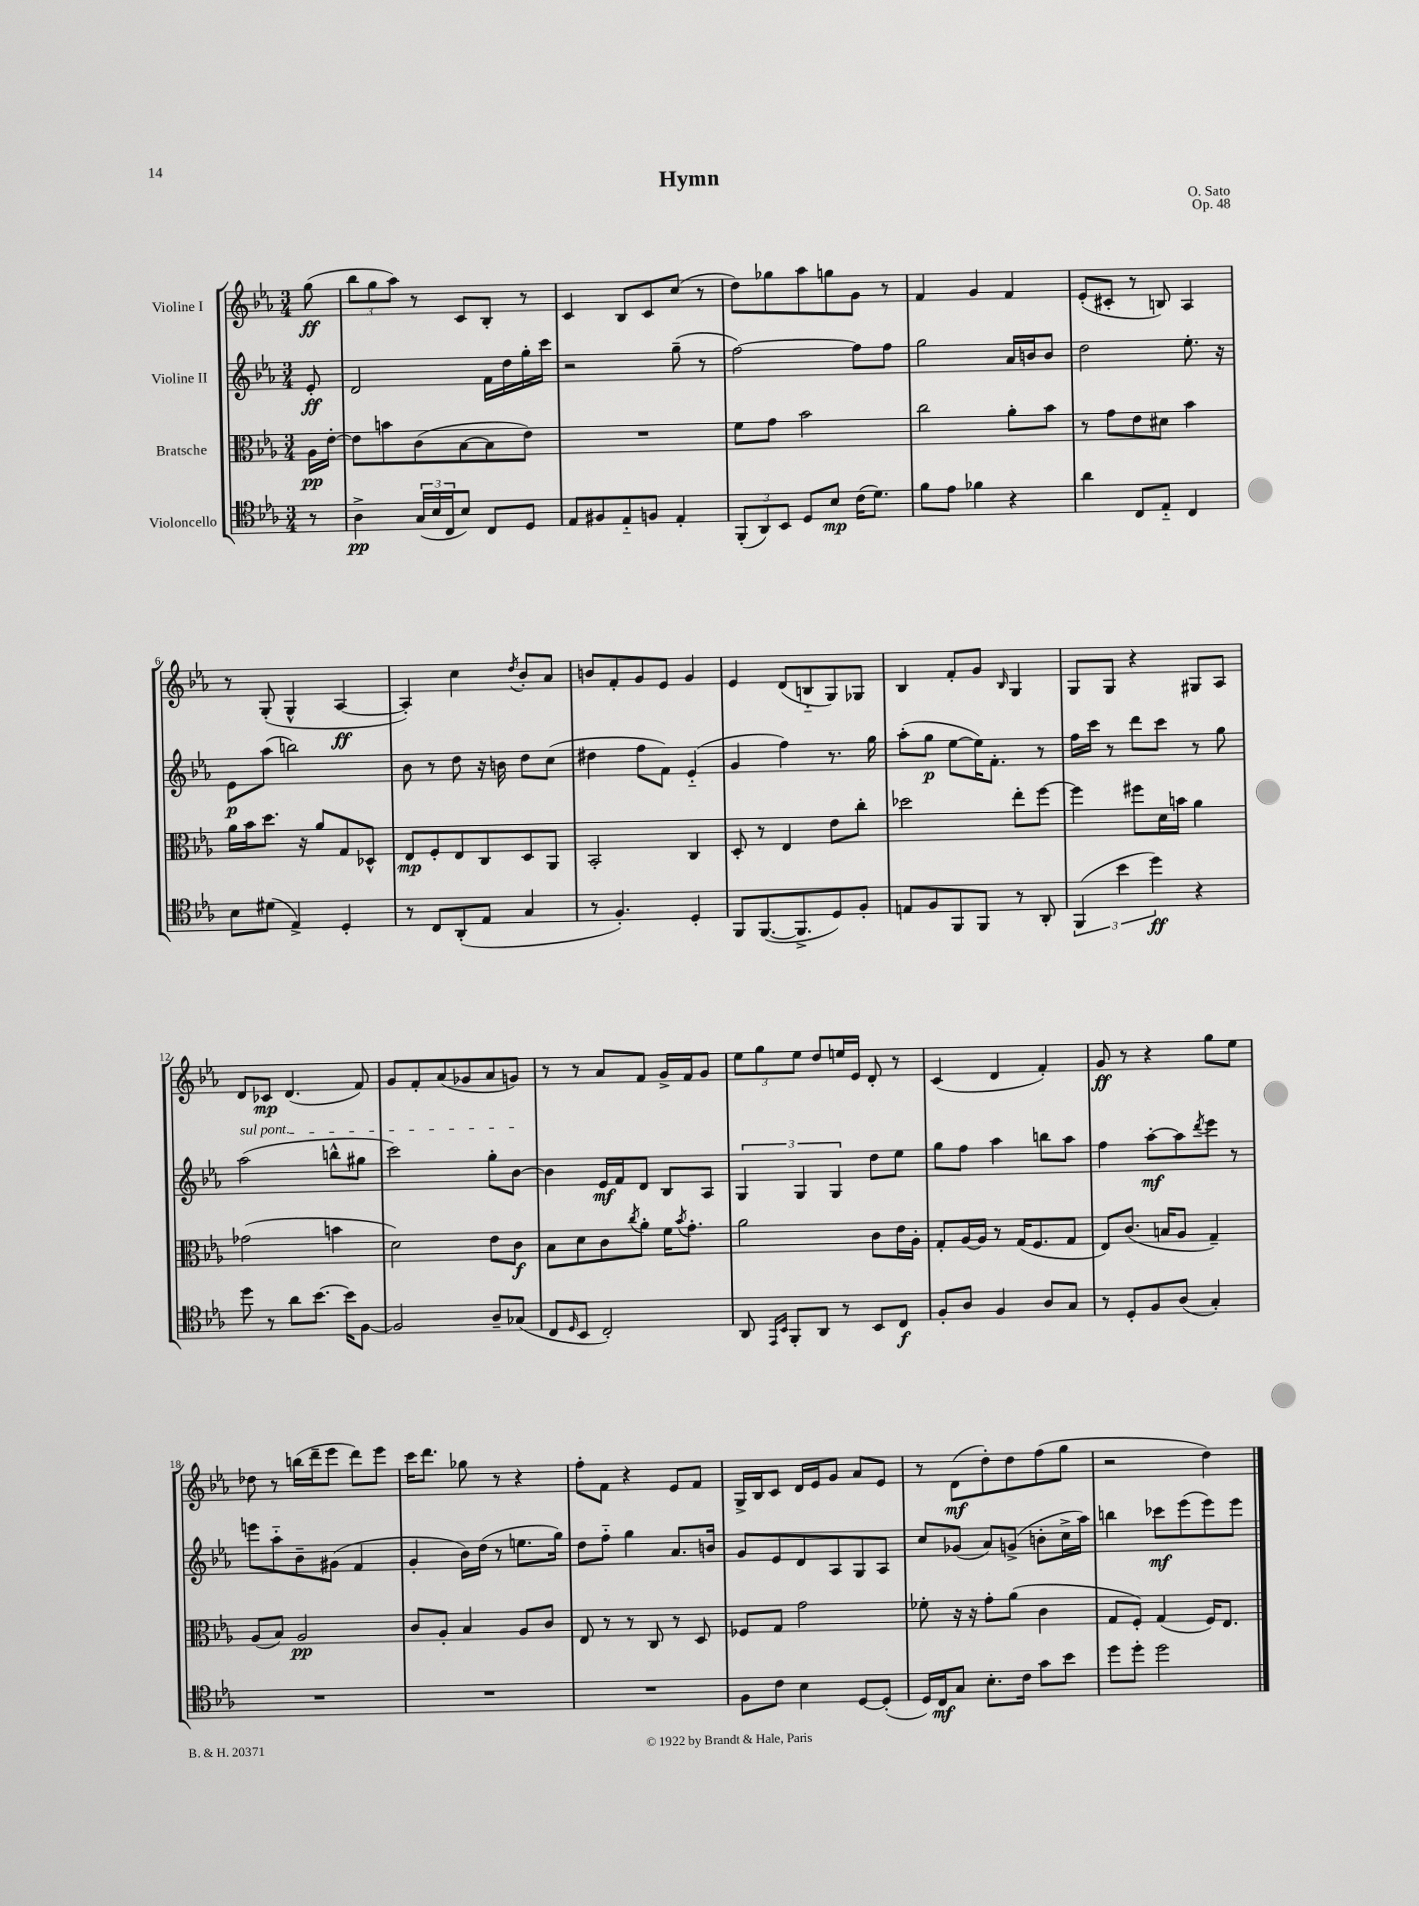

**kern	**dynam	**kern	**dynam	**kern	**dynam	**kern	**dynam
*part4	*part4	*part3	*part3	*part2	*part2	*part1	*part1
*staff4	*staff4	*staff3	*staff3	*staff2	*staff2	*staff1	*staff1
*I"Violoncello	*	*I"Bratsche	*	*I"Violine II	*	*I"Violine I	*
*clefC4	*	*clefC3	*	*clefG2	*	*clefG2	*
*k[b-e-a-]	*	*k[b-e-a-]	*	*k[b-e-a-]	*	*k[b-e-a-]	*
*M3/4	*	*M3/4	*	*M3/4	*	*M3/4	*
=	=	=	=	=	=	=	=
8r	.	16A-\LL	pp	8e-'/	ff	(8gg\	ff
.	.	[16e-'\JJ	.	.	.	.	.
=1	=1	=1	=1	=1	=1	=1	=1
4A-^\	pp	8e-\L]	.	2d/	.	12bb-\L	.
.	.	.	.	.	.	12gg\	.
.	.	8bn\	.	.	.	.	.
.	.	.	.	.	.	12aa-\J)	.
(24G/LL	.	(8c\	.	.	.	8r	.
24B-/	.	.	.	.	.	.	.
24C/J	.	.	.	.	.	.	.
8B-/J)	.	[8B-\	.	.	.	8c/L	.
8C/L	.	8B-\]	.	16f\LL	.	8B-'/J	.
.	.	.	.	16dd\	.	.	.
8D/J	.	8e-\J)	.	16gg'\	.	8r	.
.	.	.	.	16ccc\JJ	.	.	.
=2	=2	=2	=2	=2	=2	=2	=2
8E-/L	.	2.r	.	2r	.	4c/	.
8F#X/	.	.	.	.	.	.	.
8E-/	.	.	.	.	.	8B-/L	.
8Fn/J	.	.	.	.	.	8c/	.
4E-'/	.	.	.	(8gg~\	.	(8cc/J	.
.	.	.	.	8r	.	8r	.
=3	=3	=3	=3	=3	=3	=3	=3
(12FF'/L	.	8f\L	.	[2ff\)	.	8dd\L)	.
12AA-/)	.	.	.	.	.	.	.
.	.	8g\J	.	.	.	8gg-X\	.
12BB-/J	.	.	.	.	.	.	.
8D/L	.	2b-\	.	.	.	8aa-\	.
8B-/J	mp	.	.	.	.	8ggn\	.
(16c\KL	.	.	.	8ff\L]	.	8g\J	.
8.d\J)	.	.	.	.	.	.	.
.	.	.	.	8ff\J	.	8r	.
=4	=4	=4	=4	=4	=4	=4	=4
8f\L	.	2cc\	.	2gg\	.	4f/	.
8e-\J	.	.	.	.	.	.	.
4f-X\	.	.	.	.	.	4g/	.
4r	.	8a-'\L	.	16a-/LL	.	4f/	.
.	.	.	.	16bn/J	.	.	.
.	.	8b-\J	.	8b/J	.	.	.
=5	=5	=5	=5	=5	=5	=5	=5
4a-\	.	8r	.	2dd\	.	(8e-'/L	.
.	.	8g\L	.	.	.	8c#X'/J	.
8C/L	.	8e-\	.	.	.	8r	.
8E-/J	.	8d#X\J	.	.	.	8Bn/)	.
4C/	.	4b-\	.	8.ee-'\	.	4A-/	.
.	.	.	.	16r	.	.	.
!!LO:LB:g=z
=6	=6	=6	=6	=6	=6	=6	=6
8B-\L	.	16a-\LL	.	8e-\L	p	8r	.
.	.	16b-\J	.	.	.	.	.
(8d#X\J	.	8.dd\J	.	(8aa-\J	.	(8G'/	.
4E-^/)	.	.	.	2bbn\)	.	4G^^/	.
.	.	16r	.	.	.	.	.
.	.	8a-/L	.	.	.	.	.
4D'/	.	8G/	.	.	.	[4A-/	ff
.	.	8D-X^^/J	.	.	.	.	.
=7	=7	=7	=7	=7	=7	=7	=7
8r	.	8E-/L	mp	8b-\	.	4A-'/])	.
8C/L	.	8F'/	.	8r	.	.	.
(8AA-'/	.	8E-/	.	8dd\	.	4cc\	.
8E-/J	.	8C/	.	16r	.	.	.
.	.	.	.	16bn\	.	.	.
.	.	.	.	.	.	8qdd/	.
4G/	.	8D/	.	8dd\L	.	8b-'/L	.
.	.	8AA-/J	.	(8cc\J	.	8a-/J	.
=8	=8	=8	=8	=8	=8	=8	=8
8r	.	2BB-'/	.	4dd#X\	.	8bn/L	.
4.F'/)	.	.	.	.	.	8f'/	.
.	.	.	.	8ff\L	.	8g/	.
.	.	.	.	8f\J)	.	8e-/J	.
4D'/	.	4C/	.	(4e-/	.	4g/	.
=9	=9	=9	=9	=9	=9	=9	=9
8FF/L	.	8D'/	.	4g/	.	4e-/	.
([8.FF/	.	8r	.	.	.	.	.
.	.	4E-/	.	4ff\)	.	(8d/L	.
8.FF^/]	.	.	.	.	.	.	.
.	.	.	.	.	.	8Bn/	.
8D/)	.	8e-\L	.	8.r	.	8G/)	.
8F'/J	.	8cc'\J	.	.	.	8G-X/J	.
.	.	.	.	16gg\	.	.	.
=10	=10	=10	=10	=10	=10	=10	=10
8En/L	.	2dd-X\	.	(8aa-'\L	.	4B-/	.
8F/	.	.	.	8gg\J	p	.	.
8FF/	.	.	.	[8ee-\L	.	8f'/L	.
8FF/J	.	.	.	16ee-\K])	.	8g/J	.
.	.	.	.	8.f'\J	.	.	.
.	.	.	.	.	.	16qqB-/	.
8r	.	8ee-'\L	.	.	.	4G/	.
8AA-'/	.	[8ff\J	.	8r	.	.	.
=11	=11	=11	=11	=11	=11	=11	=11
(6FF/	.	4ff\]	.	16ff\LL	.	8G/L	.
.	.	.	.	16ccc\JJ	.	.	.
.	.	.	.	8r	.	8G/J	.
6b-\	.	.	.	.	.	.	.
.	.	8ff#X\L	.	8ddd\L	.	4r	.
6dd\)	ff	.	.	.	.	.	.
.	.	16d\L	.	8ccc\J	.	.	.
.	.	16bn\JJ	.	.	.	.	.
4r	.	4a-\	.	8r	.	8G#X/L	.
.	.	.	.	8gg\	.	8A-/J	.
!!LO:LB:g=z
=12	=12	=12	=12	=12	=12	=12	=12
!	!	!	!	!LO:TX:a:i:t=sul pont.	!	!	!
8dd\	.	(2g-X\	.	(2aa-\	.	8d/L	.
8r	.	.	.	.	.	8c-X/J	mp
8a-\L	.	.	.	.	.	(4.d/	.
[8.b-\J	.	.	.	.	.	.	.
.	.	4bn\	.	8bbn^^\L	.	.	.
16b-\KL]	.	.	.	.	.	.	.
[8F\J	.	.	.	8gg#X\J	.	8f/)	.
=13	=13	=13	=13	=13	=13	=13	=13
2F/]	.	2d\)	.	2ccc\)	.	8g/L	.
.	.	.	.	.	.	8f'/	.
.	.	.	.	.	.	(8a-/	.
.	.	.	.	.	.	8g-X/	.
8A-~/L	.	8e-\L	.	8gg'\L	.	8a-/	.
(8G-X/J	.	8c\J	f	[8b-\J	.	8gn/J)	.
=14	=14	=14	=14	=14	=14	=14	=14
8C/L	.	8B-\L	.	4b-\]	.	8r	.
16qqD/	.	.	.	.	.	.	.
8BB-/J	.	8d\	.	.	.	8r	.
2C'/)	.	8c\	.	16e-/LL	mf	8a-/L	.
.	.	.	.	16f/J	.	.	.
.	.	8qcc/	.	.	.	.	.
.	.	8a-'\J	.	8d/J	.	8f/J	.
.	.	16f\KL	.	8B-/L	.	16g^/LL	.
.	.	8qb-/	.	.	.	.	.
.	.	8.g'\J	.	.	.	16f/J	.
.	.	.	.	8A-/J	.	8g/J	.
=15	=15	=15	=15	=15	=15	=15	=15
8AA-/	.	2a-\	.	6G/	.	12ee-\L	.
.	.	.	.	.	.	12gg\	.
16qqEE-/LL	.	.	.	.	.	.	.
16qqBB-/JJ	.	.	.	.	.	.	.
8FF'/L	.	.	.	.	.	.	.
.	.	.	.	6G/	.	12ee-\J	.
8AA-/J	.	.	.	.	.	8dd/L	.
.	.	.	.	6G/	.	.	.
8r	.	.	.	.	.	16een/L	.
.	.	.	.	.	.	16e-/JJ	.
8BB-/L	.	8c\L	.	8dd\L	.	8d'/	.
8C/J	f	16e-\L	.	8ee-\J	.	8r	.
.	.	16A-'\JJ	.	.	.	.	.
=16	=16	=16	=16	=16	=16	=16	=16
8F'/L	.	8G'/L	.	8gg\L	.	(4c/	.
8A-/J	.	[16A-/L	.	8ff\J	.	.	.
.	.	16A-/JJ]	.	.	.	.	.
4F/	.	8r	.	4aa-\	.	4d/	.
.	.	(16G/KL	.	.	.	.	.
.	.	8.F/	.	.	.	.	.
8A-/L	.	.	.	8bbn\L	.	4f'/)	.
8G/J	.	8G/J	.	8aa-\J	.	.	.
=17	=17	=17	=17	=17	=17	=17	=17
8r	.	8E-/L)	.	4ff\	.	8g/	ff
8D'/L	.	(8.c/J	.	.	.	8r	.
8F/	.	.	.	[8aa-'\L	mf	4r	.
.	.	16Bn/KL	.	.	.	.	.
(8A-/J	.	8A-/J	.	8aa-\]	.	.	.
.	.	.	.	8qddd/	.	.	.
4G'/)	.	4G~/)	.	8eee-\J	.	8gg\L	.
.	.	.	.	8r	.	8ee-\J	.
!!LO:LB:g=z
=18	=18	=18	=18	=18	=18	=18	=18
2.r	.	(8A-/L	.	8eeen\L	.	8dd-X\	.
.	.	8B-/J)	.	8aa-\	.	8r	.
.	.	2A-/	pp	8b-~\	.	(16bbn\LL	.
.	.	.	.	.	.	16ddd~\J	.
.	.	.	.	(8g#X\J	.	8eee-\J	.
.	.	.	.	4f/	.	8ddd\L)	.
.	.	.	.	.	.	8eee-\J	.
=19	=19	=19	=19	=19	=19	=19	=19
2.r	.	8c/L	.	4g'/	.	16ccc\KL	.
.	.	.	.	.	.	8.ddd\J	.
.	.	8A-'/J	.	.	.	.	.
.	.	4B-/	.	16b-\LL)	.	8gg-X\	.
.	.	.	.	(16dd\JJ	.	.	.
.	.	.	.	8r	.	8r	.
.	.	8A-/L	.	8.een\L	.	4r	.
.	.	8c/J	.	.	.	.	.
.	.	.	.	16gg\Jk)	.	.	.
=20	=20	=20	=20	=20	=20	=20	=20
2.r	.	8E-/	.	8dd\L	.	8ff'\L	.
.	.	8r	.	8ff\J	.	8f\J	.
.	.	8r	.	4gg\	.	4r	.
.	.	8C/	.	.	.	.	.
.	.	8r	.	8.a-/L	.	8e-/L	.
.	.	8D/	.	.	.	8f/J	.
.	.	.	.	16bn/Jk	.	.	.
=21	=21	=21	=21	=21	=21	=21	=21
8F\L	.	8F-X/L	.	8g/L	.	16G^/LL	.
.	.	.	.	.	.	16B-/J	.
8c\J	.	8G/J	.	8e-/	.	8c/J	.
4B-\	.	2g\	.	8d/	.	16d/LL	.
.	.	.	.	.	.	16e-/J	.
.	.	.	.	8A-/	.	8g/J	.
[8D/L	.	.	.	8G/	.	8a-/L	.
(8D'/J]	.	.	.	8A-/J	.	8e-/J	.
=22	=22	=22	=22	=22	=22	=22	=22
16D/LL)	.	8f-X'\	.	8cc/L	.	8r	.
16C/J	mf	.	.	.	.	.	.
8G/J	.	16r	.	(8g-X/J	.	(8d\L	mf
.	.	16r	.	.	.	.	.
8.B-'\L	.	8g'\L	.	8a-/L)	.	8dd'\)	.
.	.	(8a-\J	.	(8gn^/J	.	8dd\	.
16c\Jk	.	.	.	.	.	.	.
8g\L	.	4c\	.	8bn'\L	.	(8ff\	.
8b-\J	.	.	.	16cc^\L	.	8gg\J	.
.	.	.	.	16aa-\JJ)	.	.	.
=23	=23	=23	=23	=23	=23	=23	=23
8dd\L	.	8G/L	.	4bbn\	.	2r	.
8dd'\J	.	8F'/J)	.	.	.	.	.
2dd\	.	(4G/	.	8ccc-X\L	mf	.	.
.	.	.	.	(8eee-\	.	.	.
.	.	16F/KL)	.	8eee-\)	.	4dd\)	.
.	.	8.E-/J	.	.	.	.	.
.	.	.	.	8eee-\J	.	.	.
==	==	==	==	==	==	==	==
*-	*-	*-	*-	*-	*-	*-	*-
